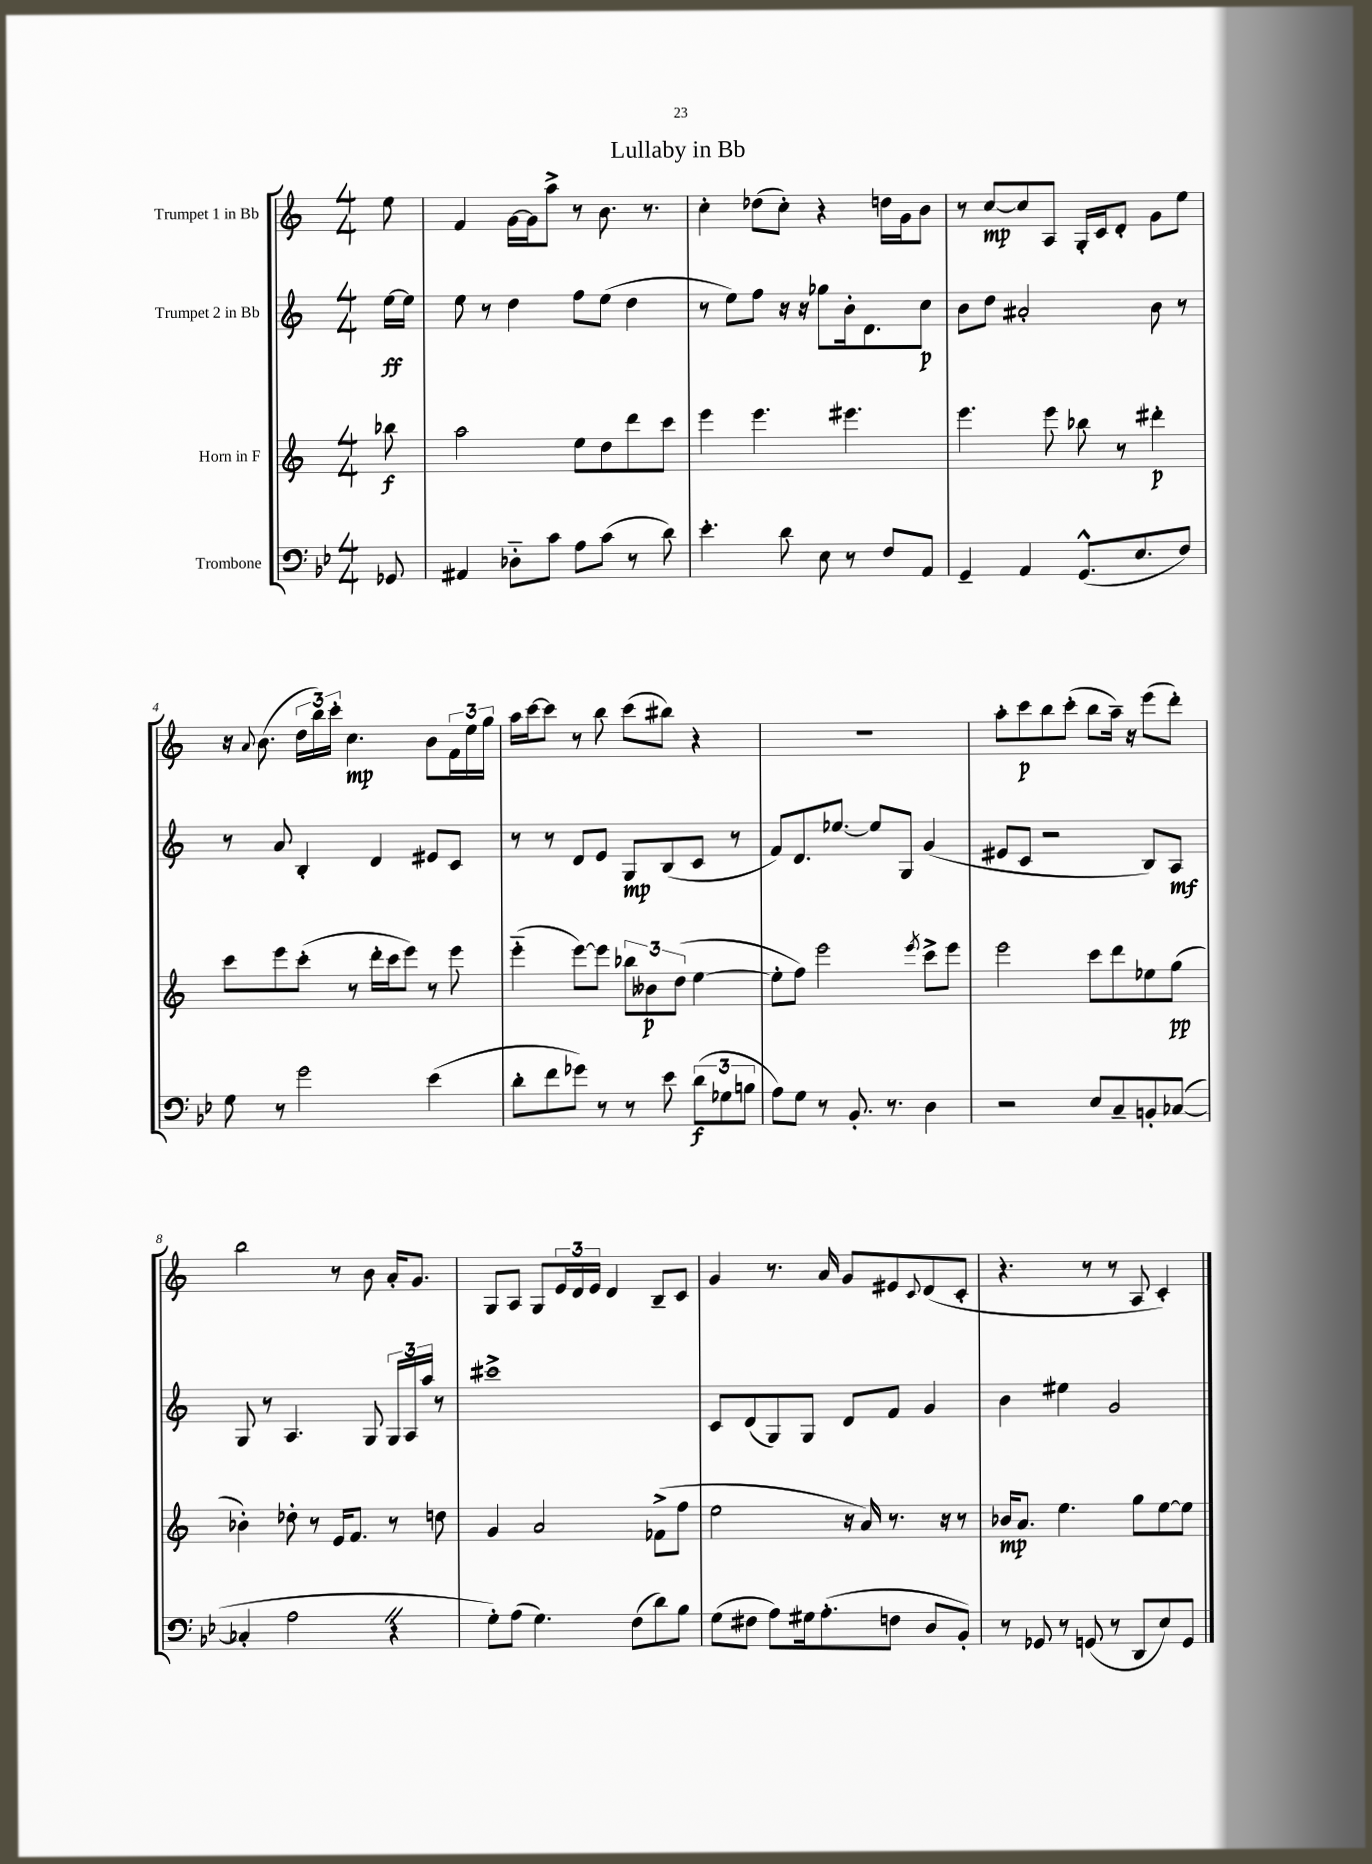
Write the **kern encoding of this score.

**kern	**kern	**kern	**kern
*staff4	*staff3	*staff2	*staff1
*clefF4	*clefG2	*clefG2	*clefG2
*k[b-e-]	*k[]	*k[]	*k[]
*M4/4	*M4/4	*M4/4	*M4/4
8GG-	8bb-	[16ee	8ee
.	.	16ee]	.
=	=	=	=
4AA#	2aa	8ee	4f
.	.	8r	.
8D-'~	.	4dd	[16g
.	.	.	16g]
8c	.	.	8aa^
8A	8ee	8ff	8r
(8c	8dd	(8ee	8.b
8r	8ddd	4dd	.
.	.	.	8.r
8d)	8ccc	.	.
=	=	=	=
4.e-'	4eee	8r	4cc'
.	.	8ee)	.
.	4.eee	8ff	(8dd-
8d	.	16r	8cc')
.	.	16r	.
8E-	.	8gg-	4r
8r	4.eee#	16b'	.
.	.	8.d	.
8F	.	.	16dd
.	.	.	16g
8AA	.	8cc	8b
=	=	=	=
4GG~	4.eee	8b	8r
.	.	8dd	[8cc
4AA	.	2a#'	8cc]
.	8eee	.	8A
(8.GG^^	8bb-	.	16G'
.	.	.	16c
.	8r	.	8d'
8.E-	.	.	.
.	4ddd#'	8b	8g
8F)	.	8r	8ee
=	=	=	=
8G	8ccc	8r	16r
.	.	.	8qqa
.	.	.	(8.b
8r	8eee	8a	.
2g	(8ccc'	4B'	24dd
.	.	.	24bb)
.	.	.	24ccc'
.	8r	.	4.cc
.	16ddd'	4d	.
.	16ccc	.	.
.	8eee)	.	.
(4e-	8r	8e#	8b
.	8eee	8c	24f
.	.	.	24ee
.	.	.	24gg
=	=	=	=
8d'	(4eee'~	8r	16aa
.	.	.	[16ccc
8f	.	8r	8ccc]
8g-)	[8eee)	8d	8r
8r	8eee]	8e	8bb
8r	12bb-	8G	(8ccc
.	12b--	.	.
8e-	.	(8B	8bb#)
.	(12dd	.	.
(12d	[4ee	8c	4r
12G-	.	.	.
.	.	8r	.
12B	.	.	.
=	=	=	=
8A)	8ee']	8f)	1r
8G	8ff)	8.d	.
8r	2eee	.	.
.	.	[8.ee-	.
8.BB-'	.	.	.
.	.	8ee-]	.
8.r	.	.	.
.	.	8G	.
.	8qeee	.	.
4D	8ccc^	(4g	.
.	8eee	.	.
=	=	=	=
2r	2eee	8e#	8aa'
.	.	8c	8ccc
.	.	2r	8bb
.	.	.	(8ccc'
8E-	8ccc	.	8bb
8C~	8ddd	.	16aa~)
.	.	.	16r
8BB'	8ee-	8B)	(8eee
([8C-	(8gg	8A	8ddd')
=	=	=	=
4C-']	4b-')	8G	2bb
.	.	8r	.
2A	8dd-'	4.A	.
.	8r	.	.
.	16e	.	8r
.	8.f	.	.
.	.	8G	8b
4r	8r	24G	16a'
.	.	24A	.
.	.	.	8.g
.	.	24aa	.
.	8dd	8r	.
=	=	=	=
8G')	4g	1ccc#^	8G
(8A	.	.	8A
4.G)	2a	.	8G
.	.	.	24e
.	.	.	24d
.	.	.	24e
.	.	.	4d
(8F	.	.	.
8d)	(8f-^	.	8B~
8B-	8ff	.	8c
=	=	=	=
(8G	2ee	8c	4g
8F#	.	(8d	.
8A)	.	8G)	8.r
16G#	.	8G	.
(8.A'	.	.	16a
.	16r	8d	8g
.	16a)	.	.
8F	8.r	8f	8e#
.	.	.	8qqc
8D	.	4g	(8d
.	16r	.	.
8BB-')	8r	.	8c'
=	=	=	=
8r	16b-	4b	4.r
.	8.a	.	.
8GG-	.	.	.
8r	4.ee	4ee#	.
(8GG	.	.	8r
8r	.	2g	8r
8DD	8gg	.	8A
8E-)	[8ee	.	4c')
8GG	8ee]	.	.
==	==	==	==
*-	*-	*-	*-
